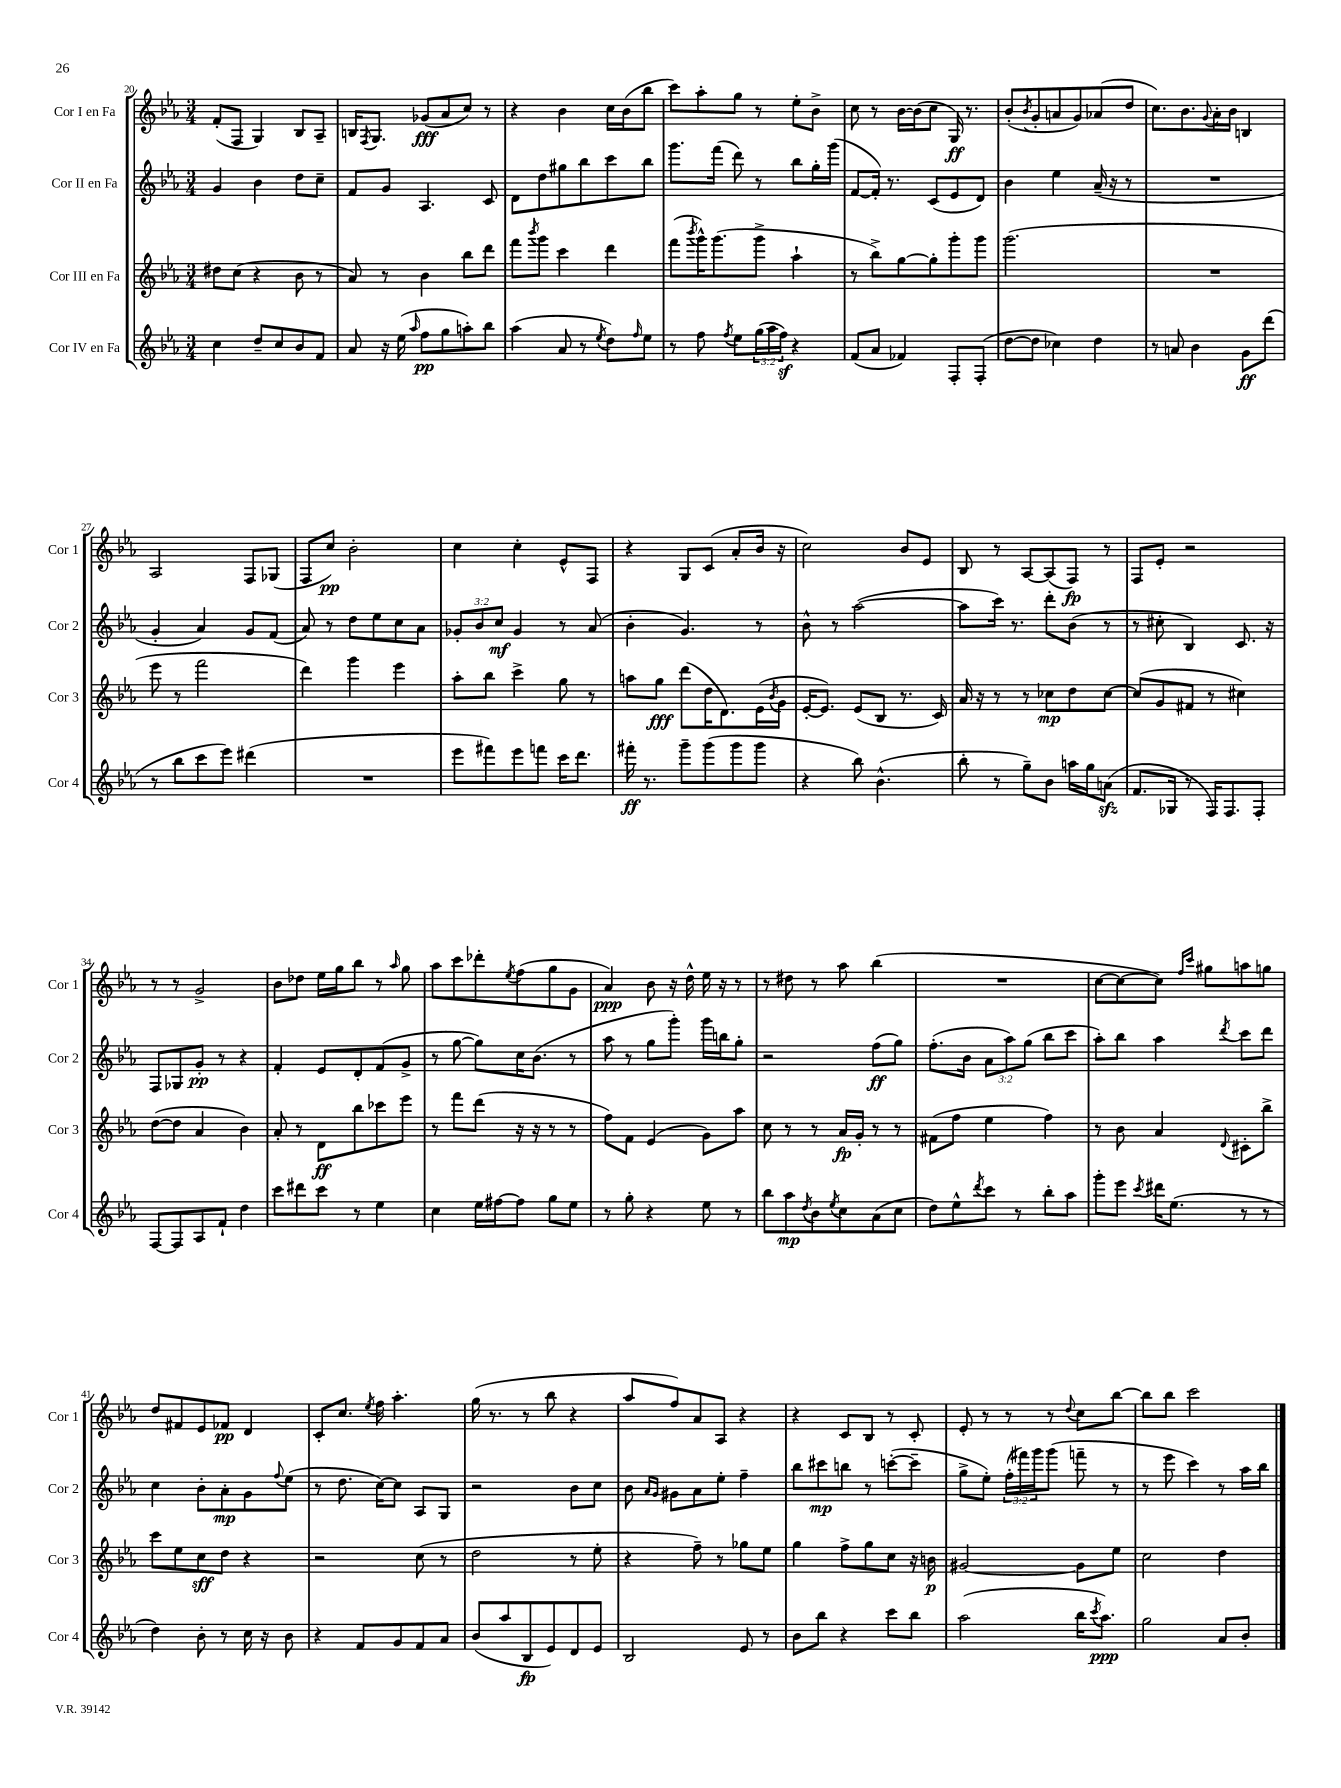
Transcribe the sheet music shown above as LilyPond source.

<<
\new StaffGroup <<
\new Staff = "s0" \with { instrumentName = "Cor I en Fa" shortInstrumentName = "Cor 1" } {
    \clef treble \key ees \major \numericTimeSignature \time 3/4
    f'8-.( f8 g4) bes8 aes8-- |
    b16 \acciaccatura { f8 } g8. ges'8\fff( aes'8 c''8) r8 |
    r4 bes'4 c''16 bes'16( bes''8 |
    c'''8) aes''8-. g''8 r8 ees''8-. bes'8-> |
    c''8 r8 bes'16~ bes'16( c''8 g16\ff) r8. |
    bes'8-.( \acciaccatura { bes'8 } g'8-. a'8 g'8) aes'8( d''8 |
    c''8.) bes'8. \appoggiatura { g'8 } aes'16-. bes'16 b4 |
    aes2 f8 ges8( |
    f8 c''8\pp) bes'2-. |
    c''4 c''4-. ees'8-^ f8 |
    r4 g8 c'8( aes'8-. bes'16 r16 |
    c''2) bes'8 ees'8 |
    bes8 r8 aes8~ aes8( f8\fp) r8 |
    f8 ees'8-. r2 |
    r8 r8 g'2-> |
    bes'8 des''8 ees''16 g''16 bes''8 r8 \grace { aes''16 } g''8 |
    aes''8 c'''8 des'''8-. \acciaccatura { ees''8 } f''8( g''8 g'8 |
    aes'4\ppp) bes'8 r16 d''16-^ ees''16 r16 r8 |
    r8 dis''8 r8 aes''8 bes''4( |
    R2. |
    c''8~ c''8~ c''8) \grace { f''16 c'''16 } gis''8 a''8 g''8 |
    d''8 fis'8 ees'8 fes'8\pp d'4 |
    c'8-. c''8. \acciaccatura { ees''8 } f''16 aes''4.-. |
    g''16( r8. r8 bes''8 r4 |
    aes''8 f''8) aes'8 aes8 r4 |
    r4 c'8 bes8 r8 c'8-. |
    ees'8-. r8 r8 r8 \appoggiatura { d''8 } c''8 bes''8~ |
    bes''8 bes''8 c'''2 \bar "|." |
}
\new Staff = "s1" \with { instrumentName = "Cor II en Fa" shortInstrumentName = "Cor 2" } {
    \clef treble \key ees \major \numericTimeSignature \time 3/4 \override Staff.TupletNumber.text = #tuplet-number::calc-fraction-text
    g'4 bes'4 d''8 c''8-- |
    f'8 g'8 aes4. c'8 |
    d'8 d''8 gis''8 bes''8 c'''8 bes''8 |
    g'''8. f'''16( d'''8) r8 bes''8 g''16-. g'''16( |
    f'8~ f'16-.) r8. c'8( ees'8 d'8) |
    bes'4 ees''4 aes'16--( r16 r8 |
    R2. |
    g'4-. aes'4) g'8 f'8( |
    aes'8) r8 d''8 ees''8 c''8 aes'8 |
    \tuplet 3/2 { ges'8-. bes'8 c''8\mf } ges'4 r8 aes'8( |
    bes'4-. g'4.) r8 |
    bes'8-^ r8 aes''2~( |
    aes''8 c'''16) r8. d'''8-. bes'8( r8 |
    r8 cis''8-. bes4) c'8. r16 |
    f8 ges8 g'8-.\pp r8 r4 |
    f'4-. ees'8 d'8-. f'8( g'8-> |
    r8 g''8~ g''8) c''16 bes'8.( r8 |
    aes''8 r8 g''8 g'''8-.) g'''16 b''16 g''8-. |
    r2 f''8\ff( g''8) |
    f''8.-.( bes'16 \tuplet 3/2 { aes'8 aes''8) g''8( } bes''8 c'''8 |
    aes''8-.) bes''8 aes''4 \acciaccatura { d'''8 } c'''8 d'''8 |
    c''4 bes'8-. aes'8-.\mp g'8 \appoggiatura { f''8 } ees''8( |
    r8 d''8. c''16~) c''8 aes8 g8 |
    r2 bes'8 c''8 |
    bes'8 \grace { aes'16 g'16 } gis'8 aes'8 ees''8-. f''4-- |
    bes''8 cis'''8\mp b''8 r8 c'''8~-.( c'''8-- |
    g''8-> ees''8-.) \tuplet 3/2 { f''16-.( fis'''16) g'''16 } g'''8( f'''8-- r8 |
    r8 ees'''8 c'''4) r8 aes''16 bes''16 \bar "|." |
}
\new Staff = "s2" \with { instrumentName = "Cor III en Fa" shortInstrumentName = "Cor 3" } {
    \clef treble \key ees \major \numericTimeSignature \time 3/4
    dis''8 c''8( r4 bes'8 r8 |
    aes'8) r8 bes'4 bes''8 d'''8 |
    f'''8 \acciaccatura { bes'''8 } g'''8 c'''4 d'''4 |
    f'''8( \acciaccatura { bes'''8 } g'''16-^) g'''8.( g'''8-> aes''4-! |
    r8 bes''8->) g''8~ g''8-. g'''8-. g'''8 |
    g'''2.( |
    R2. |
    ees'''8 r8 f'''2 |
    d'''4) g'''4 ees'''4 |
    aes''8-. bes''8 c'''4-> g''8 r8 |
    a''8 g''8\fff d'''8( d''16 d'8.) ees'16( \acciaccatura { bes'8 } g'16 |
    ees'16~-. ees'8.) ees'8( bes8 r8. c'16) |
    aes'16 r16 r8 r8 ces''8\mp d''8 ces''8~ |
    ces''8( g'8 fis'8 r8 cis''4) |
    d''8~( d''8 aes'4 bes'4) |
    aes'8-. r8 d'8\ff bes''8 ces'''8 ees'''8 |
    r8 f'''8 d'''8( r16 r16 r8 r8 |
    f''8) f'8 ees'4( g'8) aes''8 |
    c''8 r8 r8 aes'16\fp g'16-. r8 r8 |
    fis'8( f''8 ees''4 f''4) |
    r8 bes'8 aes'4 \appoggiatura { d'8 } cis'8-. bes''8-> |
    c'''8 ees''8 c''8\sff d''8 r4 |
    r2 c''8( r8 |
    d''2 r8 ees''8-. |
    r4 f''8--) r8 ges''8 ees''8 |
    g''4 f''8-> g''8 c''8 r16 b'16\p |
    gis'2~ gis'8 ees''8 |
    c''2 d''4 \bar "|." |
}
\new Staff = "s3" \with { instrumentName = "Cor IV en Fa" shortInstrumentName = "Cor 4" } {
    \clef treble \key ees \major \numericTimeSignature \time 3/4 \override Staff.TupletNumber.text = #tuplet-number::calc-fraction-text
    c''4 d''8-- c''8 bes'8 f'8 |
    aes'8 r16 ees''16( \grace { aes''16 } f''8\pp g''8 a''8-.) bes''8 |
    aes''4( aes'8 r8 \acciaccatura { ees''8 } d''8) \grace { f''16 } ees''8 |
    r8 f''8 \acciaccatura { f''8 } ees''8 \tuplet 3/2 { g''16( aes''16 f''16\sf) } r4 |
    f'8( aes'8 fes'4) f8-. f8-.( |
    d''8~ d''8 ces''4) d''4 |
    r8 a'8 bes'4 g'8\ff d'''8( |
    r8 bes''8 c'''8 ees'''8) dis'''4( |
    R2. |
    ees'''8 fis'''8) ees'''8 f'''8 c'''16 d'''8. |
    fis'''16-.\ff r8. g'''8-- g'''8( g'''8 g'''8 |
    r4 bes''8) bes'4.-^( |
    bes''8-. r8 g''8--) bes'8 a''16 g''16 a'8\sfz( |
    f'8. ges16 r8 f16) f8. f8-. |
    f8~ f8 aes8 f'8-! d''4 |
    c'''8 dis'''8 c'''8 r8 ees''4 |
    c''4 ees''16 fis''16~ fis''8 g''8 ees''8 |
    r8 g''8-. r4 ees''8 r8 |
    bes''8 aes''8\mp \acciaccatura { d''8 } bes'8 \acciaccatura { ees''8 } c''8 aes'8( c''8 |
    d''8) ees''8-^ \acciaccatura { d'''8 } c'''8 r8 bes''8-. aes''8 |
    g'''8-. ees'''8 \acciaccatura { c'''8 } dis'''16 ees''8.( r8 r8 |
    d''4) bes'8-. r8 c''16 r16 bes'8 |
    r4 f'8 g'8 f'8 aes'8 |
    bes'8( aes''8 bes8\fp ees'8) d'8 ees'8 |
    bes2 ees'8 r8 |
    bes'8 bes''8 r4 c'''8 bes''8 |
    aes''2( bes''16 \acciaccatura { c'''8 } aes''8.\ppp) |
    g''2 aes'8 bes'8-. \bar "|." |
}
>>
>>
\layout { \context { \Score currentBarNumber = #20 } }
